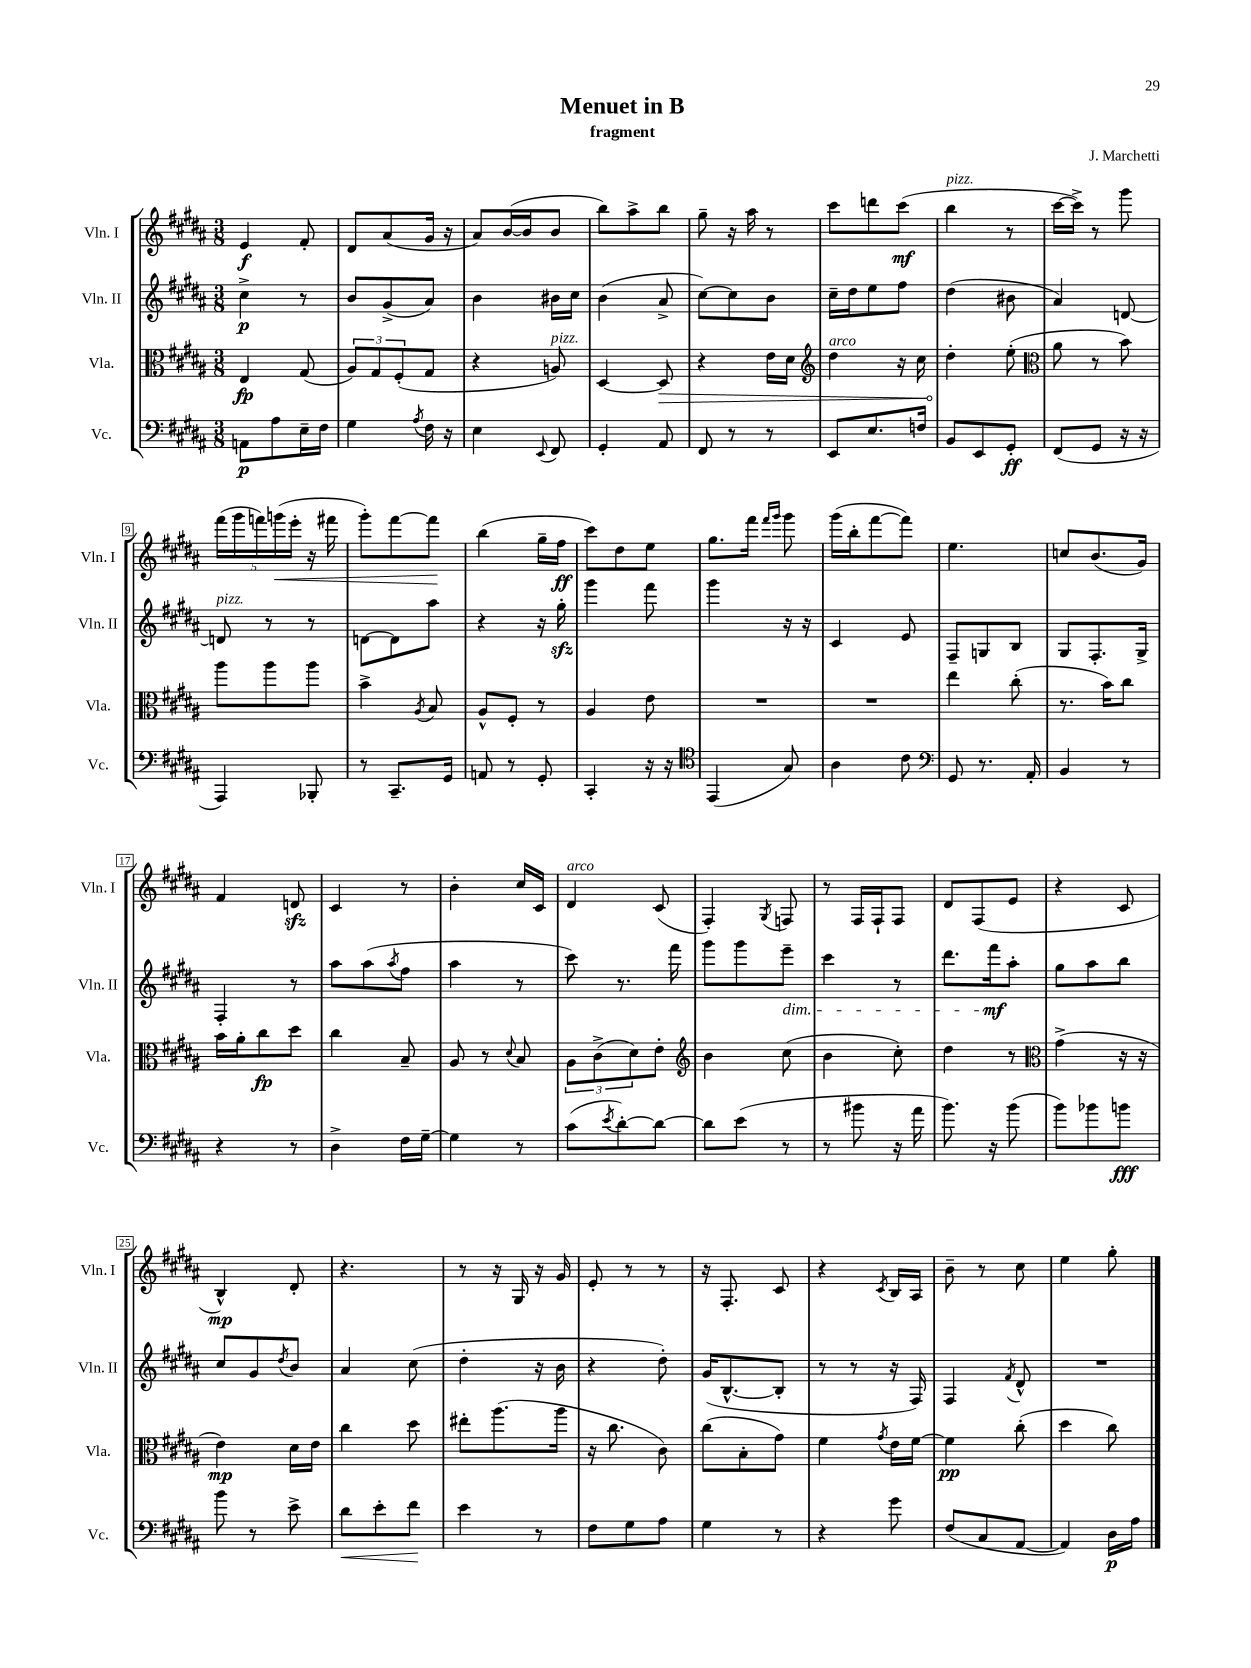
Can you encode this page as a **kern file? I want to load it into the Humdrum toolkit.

**kern	**kern	**kern	**kern
*staff4	*staff3	*staff2	*staff1
*clefF4	*clefC3	*clefG2	*clefG2
*k[f#c#g#d#a#]	*k[f#c#g#d#a#]	*k[f#c#g#d#a#]	*k[f#c#g#d#a#]
*M3/8	*M3/8	*M3/8	*M3/8
8AA	4E	4cc#^	4e
8A#	.	.	.
16E~	(8G#	8r	8f#'
16F#	.	.	.
=	=	=	=
4G#	12A#)	8b	8d#
.	12G#	.	.
.	.	(8g#^	(8a#
.	(12F#'	.	.
8qA#	.	.	.
16F#	8G#	8a#)	16g#
16r	.	.	16r
=	=	=	=
4E	4r	4b	8a#)
.	.	.	([16b
.	.	.	16b]
8qqEE	.	.	.
8FF#	8A)	16b#	8b
.	.	16cc#	.
=	=	=	=
4GG#'	[4D#	(4b	8bb)
.	.	.	8aa#^
8AA#	8D#]	8a#^	8bb
=	=	=	=
8FF#	4r	[8cc#)	8gg#~
8r	.	8cc#]	16r
.	.	.	16aa#
8r	16e	8b	8r
.	16d#	.	.
=	=	=	=
*	*clefG2	*	*
8EE	4dd#	16cc#~	8ccc#
.	.	16dd#	.
8.E	.	8ee	8ddd
.	16r	8ff#	(8ccc#
16F	16cc#	.	.
=	=	=	=
8BB	4dd#'	(4dd#	4bb
8EE	.	.	.
8GG#'	(8ee'	8b#	8r
=	=	=	=
*	*clefC3	*	*
(8FF#	8a#	4a#)	[16ccc#
.	.	.	16ccc#^])
8GG#	8r	.	8r
16r	8b)	[8d	8ggg#
16r	.	.	.
=	=	=	=
4AAA#)	8aa#	8d]	(20fff#
.	.	.	20ggg#
.	.	.	20fff)
.	8aa#	8r	.
.	.	.	(20ggg
.	.	.	20eee'
8BBB-'	8aa#	8r	16r
.	.	.	16fff#
=	=	=	=
8r	4b^	[8d	8ggg#')
8.CC#~	.	8d]	[8fff#
.	8qA#	.	.
.	8B	8aa#	8fff#]
16GG#	.	.	.
=	=	=	=
8AA	8A#^^	4r	(4bb
8r	8F#'	.	.
8GG#'	8r	16r	16gg#~
.	.	16gg#'	16ff#
=	=	=	=
4CC#'	4A#	4ggg#	8ccc#)
.	.	.	8dd#
16r	8e	8fff#	8ee
16r	.	.	.
=	=	=	=
*clefC4	*	*	*
(4EE	4.r	4ggg#	8.gg#
.	.	.	16fff#
.	.	.	16qqfff#
.	.	.	16qqggg#
8G#)	.	16r	8ggg#
.	.	16r	.
=	=	=	=
4A#	4.r	4c#	(16ggg#
.	.	.	16bb'
.	.	.	[8fff#
8c#	.	8e	8fff#])
=	=	=	=
*clefF4	*	*	*
8GG#	4ee	8F#~	4.ee
8.r	.	8G	.
.	(8cc#'	8B	.
16AA#'	.	.	.
=	=	=	=
4BB	8.r	8G#	8cc
.	.	8.F#'	(8.b
.	16b)	.	.
8r	8cc#	.	.
.	.	16G#^	16g#)
=	=	=	=
4r	16b	4F#'	4f#
.	16a#'	.	.
.	8cc#	.	.
8r	8dd#	8r	8d
=	=	=	=
4D#^	4cc#	8aa#	4c#
.	.	(8aa#	.
.	.	8qaa#	.
16F#	8B~	8ff#	8r
[16G#~	.	.	.
=	=	=	=
4G#]	8A#	4aa#	4b'
.	8r	.	.
.	8qqd#	.	.
8r	8B	8r	16cc#
.	.	.	16c#
=	=	=	=
(8c#	12A#	8ccc#)	4d#
.	(12c#^	.	.
8qe	.	.	.
[8d#')	.	8.r	.
.	12d#)	.	.
8d#_	8e'	.	(8c#
.	.	16fff#	.
=	=	=	=
*	*clefG2	*	*
8d#]	4b	8ggg#	4F#')
(8e	.	8ggg#	.
.	.	.	8qG#
8r	(8cc#	8eee~	8F
=	=	=	=
8r	4b	4ccc#	8r
8b#	.	.	16F#
.	.	.	16F#`
16r	8cc#')	8r	8F#
16a#	.	.	.
=	=	=	=
8.b)	4dd#	8.ddd#	8d#
.	.	.	(8F#
16r	.	16fff#	.
(8b	8r	8aa#'	8e
=	=	=	=
*	*clefC3	*	*
8b)	(4g#^	8gg#	4r
8b-	.	8aa#	.
8b	16r	8bb	8c#
.	16r	.	.
=	=	=	=
8b	4e)	8cc#	4B^^)
8r	.	8g#	.
.	.	8qdd#	.
8e^	16d#	8b	8d#'
.	16e	.	.
=	=	=	=
8d#	4cc#	4a#	4.r
8e'	.	.	.
8f#	8dd#	(8cc#	.
=	=	=	=
4e	8ee#'	4dd#'	8r
.	(8.aa#	.	16r
.	.	.	16G#
8r	.	16r	16r
.	16aa#	16b	16g#
=	=	=	=
8F#	16r	4r	8e'
.	8.cc#	.	.
8G#	.	.	8r
8A#	8c#)	8dd#')	8r
=	=	=	=
4G#	(8cc#	(16g#	16r
.	.	[8.B^^	8.F#'
.	8B'	.	.
8r	8g#)	8B']	8c#
=	=	=	=
4r	4f#	8r	4r
.	.	8r	.
.	8qg#	.	8qc#
8g#	16e	16r	16B
.	[16f#	16F#)	16A#
=	=	=	=
(8F#	4f#]	4F#	8b~
8C#	.	.	8r
.	.	8qf#	.
[8AA#	(8cc#'	8d#^^	8cc#
=	=	=	=
4AA#])	4dd#	4.r	4ee
16D#	8cc#)	.	8gg#'
16A#	.	.	.
==	==	==	==
*-	*-	*-	*-
